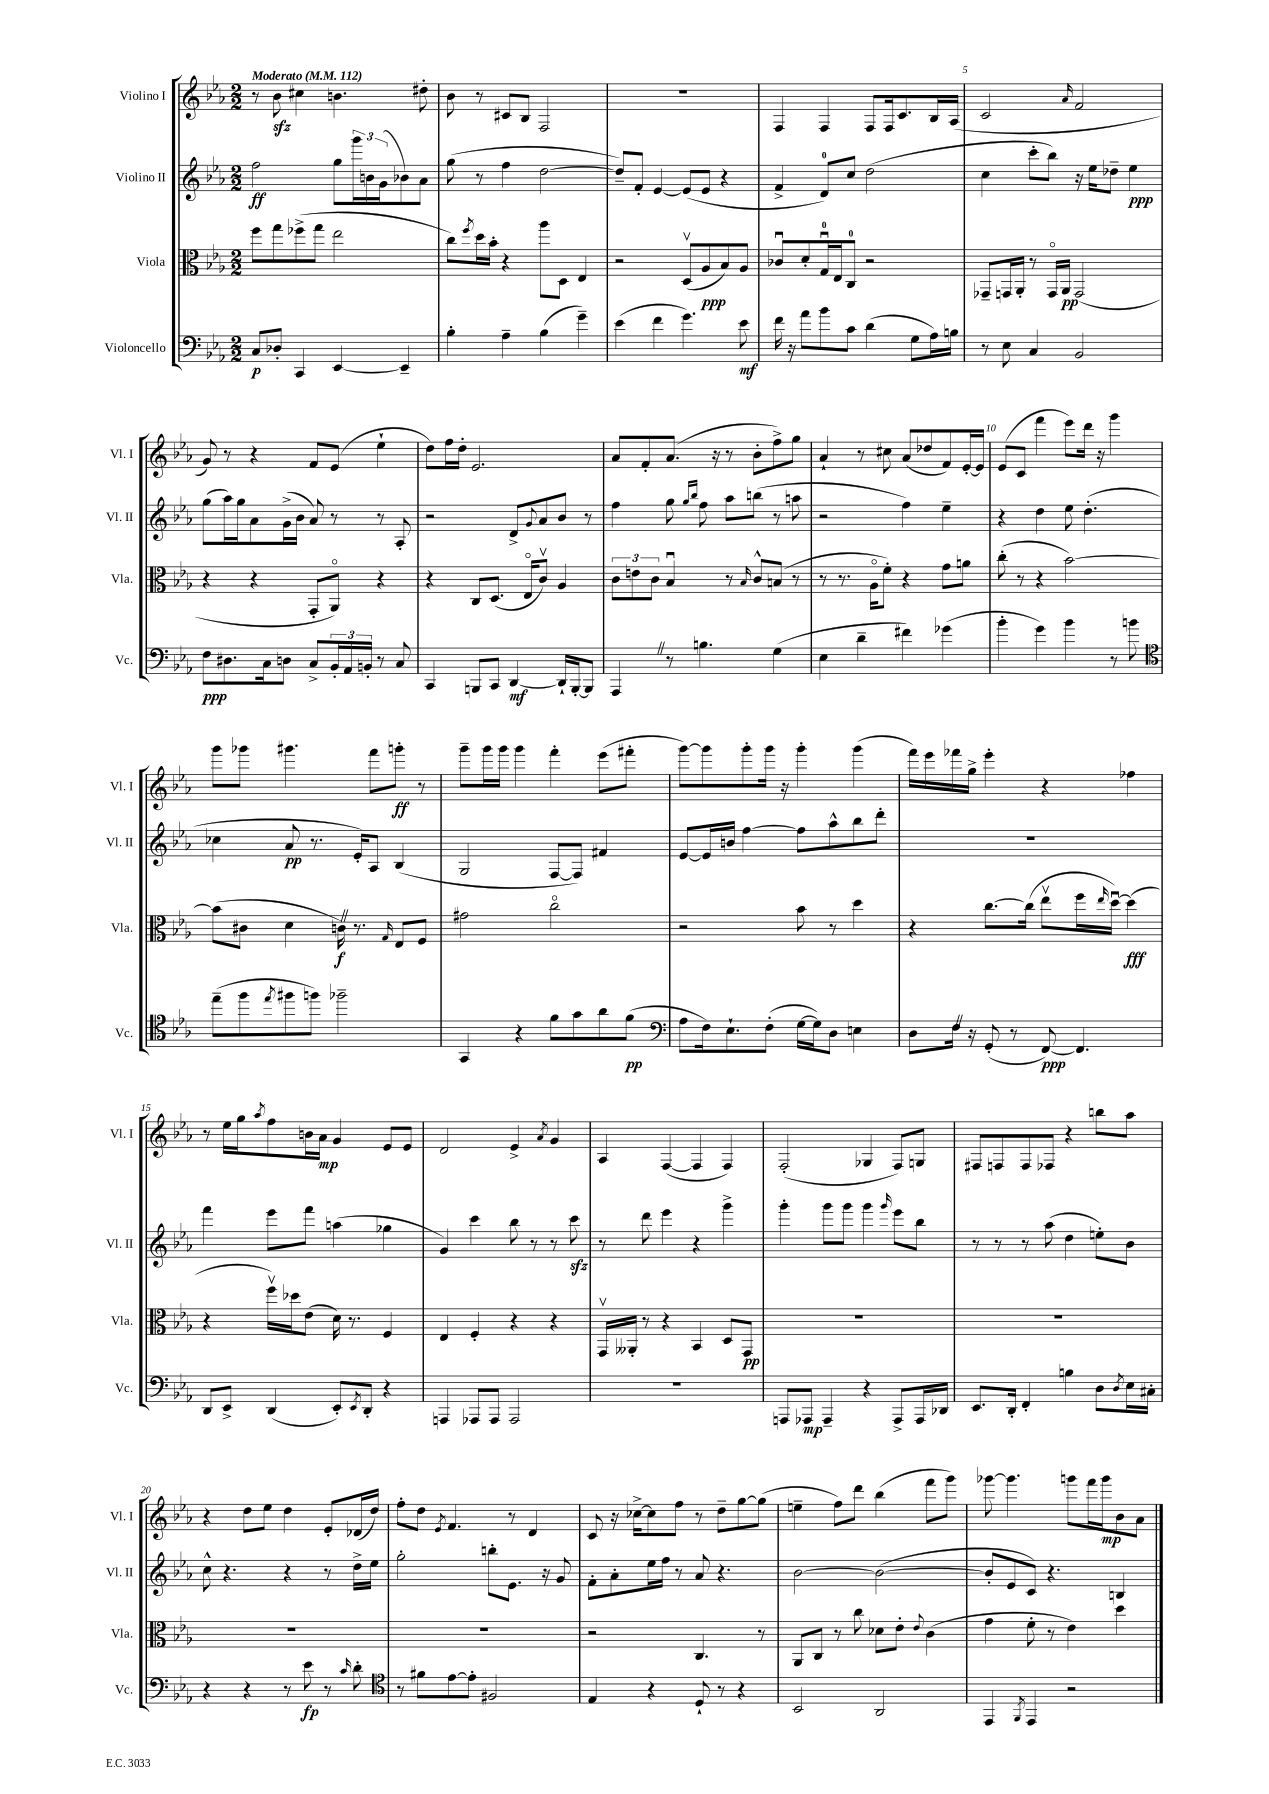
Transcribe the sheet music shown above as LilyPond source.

<<
\new StaffGroup <<
\new Staff = "s0" \with { instrumentName = "Violino I" shortInstrumentName = "Vl. I" } {
    \clef treble \key ees \major \numericTimeSignature \time 2/2 \tempo "Moderato" 4 = 112
    r8 bes'8\sfz cis''4 b'4. dis''8-. |
    bes'8 r8 cis'8 bes8 f2 |
    R1 |
    f4 f4 f8 f16 c'8. bes16 aes16( |
    c'2 \grace { aes'16 } f'2 |
    g'8) r8 r4 f'8 ees'8( ees''4-! |
    d''8) f''16 d''16-. ees'2. |
    aes'8 f'8-. aes'8.( r16 r8 bes'8-. f''8->) g''8 |
    aes'4-! r8 cis''8 aes'8( des''8 f'8) ees'16~-. ees'16 |
    ees'8( c'8 f'''4 ees'''8) d'''16 r16 g'''4 |
    g'''8 ges'''8 gis'''4. f'''8 g'''8-.\ff r8 |
    g'''8-- g'''16 g'''16 g'''4 f'''4-. ees'''8( fis'''8-. |
    g'''8~) g'''8 g'''8-. g'''16 r16 g'''4-. g'''4( |
    f'''16) ees'''16 fes'''16 g''16-> ees'''4-. r4 fes''4 |
    r8 ees''16 g''16 \acciaccatura { aes''8 } f''8 b'16 aes'16\mp g'4 ees'8 ees'8 |
    d'2 ees'4-> \acciaccatura { aes'8 } g'4 |
    aes4 f4~( f4 f4) |
    f2-.( ges4 f8) g8 |
    fis8 f8 f8 fes8 r4 b''8 aes''8 |
    r4 d''8 ees''8 d''4 ees'8-. des'16( d''16) |
    f''8-. d''8 \acciaccatura { ees'8 } f'4. r8 d'4 |
    c'8 r16 ces''16~-> ces''8 f''8 r8 d''8-- g''8~ g''8( |
    e''4-- f''8) d'''8 bes''4( f'''8 g'''8) |
    ges'''8~ ges'''4. g'''8 f'''16 g'''16\mp bes'8 aes'8 \bar "|." |
}
\new Staff = "s1" \with { instrumentName = "Violino II" shortInstrumentName = "Vl. II" } {
    \clef treble \key ees \major \numericTimeSignature \time 2/2
    f''2\ff g''8 \tuplet 3/2 { g'''16 b'16 g'16( } bes'8) aes'8 |
    g''8( r8 f''4 d''2~ |
    d''8--) f'8-. ees'4~ ees'8( ees'8 r4 |
    f'4-> d'8-0) c''8 d''2( |
    c''4 c'''8-. bes''8) r16 ees''16 des''8-- ees''4\ppp |
    g''8( aes''16) g''16 aes'8 g'16->( bes'16 aes'8) r8 r8 aes8-. |
    r2 d'8-> \appoggiatura { g'8 } aes'8 bes'8 r8 |
    f''4 g''8 \grace { g''16 bes''16 } f''8 aes''8 b''8( r8 a''8 |
    r2 f''4) ees''4-- |
    r4 d''4 ees''8 d''4.-.( |
    ces''4 aes'8\pp r8. ees'16-.) aes8 bes4( |
    g2 f8~ f8) fis'4 |
    ees'8~ ees'16 b'16 f''4~ f''8 aes''8-^ bes''8 d'''8-. |
    R1 |
    f'''4 ees'''8 f'''8 a''4( ges''4 |
    g'4) c'''4 bes''8 r8 r8 c'''8\sfz |
    r8 d'''8 ees'''4 r4 g'''4-> |
    g'''4-. g'''8 g'''8 g'''4 \grace { g'''16 } ees'''8 bes''8 |
    r8 r8 r8 aes''8( d''4 e''8-.) bes'8 |
    c''8-^ r4. r4 r8 d''16-> ees''16 |
    g''2-. b''8-. ees'8. r16 g'8 |
    f'8-. aes'8-. ees''16 f''16 r8 aes'8 r4. |
    bes'2~ bes'2~( |
    bes'8-. ees'8 c'8) r4. b4 \bar "|." |
}
\new Staff = "s2" \with { instrumentName = "Viola" shortInstrumentName = "Vla." } {
    \clef alto \key ees \major \numericTimeSignature \time 2/2
    f''8 g''8 fes''8->( g''8 ees''2 |
    c''8) \acciaccatura { f''8 } d''16 bes'16-. r4 aes''8 d8 ees4 |
    r2 d8\upbow( aes8\ppp bes8) aes8 |
    ces'8\downbow d'8-. g16-0\downbow ees16 c8-0 r2 |
    ges,8-- g,16 aes,16-. r8 g,16\flageolet aes,16\pp g,2( |
    r4 r4 g,8-. aes,8\flageolet) r4 |
    r4 c8 d8.( ees16\flageolet c'8\upbow) aes4 |
    \tuplet 3/2 { c'8 e'8 c'8 } bes4\downbow r8 \grace { bes16 } c'8-^ b8( r8 |
    r8 r8. aes16\flageolet f'8-.) r4 g'8 a'8 |
    c''8-.( r8 r4 bes'2~) |
    bes'8( cis'8 d'4 c'16\f) \once \override BreathingSign.text = \markup { \musicglyph "scripts.caesura.straight" } \breathe r8. \grace { g16 } ees8 f8 |
    gis'2 c''2\flageolet |
    r2 bes'8 r8 d''4 |
    r4 c''8.~ c''16( ees''8\upbow f''16 \grace { ees''16 } d''16~\downbow) d''4\fff( |
    r4 f''16\upbow) des''16 ees'8( d'16) r8. f4 |
    ees4 f4-. r4 r4 |
    g,16\upbow aeses,16-. r8 r4 bes,4 d8 g,8\pp |
    R1 |
    R1 |
    R1 |
    R1 |
    r2 c4. r8 |
    aes,8 c8 r8 c''8 des'8 ees'8-. \appoggiatura { ees'8 } c'4( |
    g'4 f'8-. r8 ees'4) d''4 \bar "|." |
}
\new Staff = "s3" \with { instrumentName = "Violoncello" shortInstrumentName = "Vc." } {
    \clef bass \key ees \major \numericTimeSignature \time 2/2
    c8\p des8-. c,4 ees,4~ ees,4-- |
    bes4-. aes4-- bes4( g'4--) |
    ees'4( f'4 g'4.) ees'8\mf |
    f'16 r16 aes'8 bes'8 c'8 d'4( g8 aes16) b16 |
    r8 ees8 c4 bes,2 |
    f8\ppp dis8. c16 d8 c8-> \tuplet 3/2 { bes,16-. aes,16 b,16-. } r8 c8 |
    c,4 b,,8 c,8 d,4~\mf d,16-! b,,16~-. b,,8 |
    aes,,4 \once \override BreathingSign.text = \markup { \musicglyph "scripts.caesura.straight" } \breathe r8 b4. g4( |
    ees4 d'4-- fis'4) ges'4( |
    bes'4-. g'4) bes'4 r8 b'8 |
    \clef tenor ees''8--( f''8 \acciaccatura { ees''8 } fis''8 f''8) fes''2-- |
    g,4 r4 f'8 g'8 aes'8 f'8\pp( |
    \clef bass aes8 f16) ees8.-! f8-.( g16~ g16) d8 e4 |
    d8 f16 \once \override BreathingSign.text = \markup { \musicglyph "scripts.caesura.straight" } \breathe r16 g,8-.( r8 f,8~\ppp) f,4. |
    d,8 ees,8-> d,4( ees,8-.) \acciaccatura { ees,8 } d,8-. r4 |
    a,,4 aes,,8 aes,,8 aes,,2 |
    R1 |
    a,,8 aes,,8\mp aes,,4-- r4 aes,,8-> aes,,16 des,16 |
    ees,8. d,16-. f,4-. b4 d8 \acciaccatura { d8 } ees16 cis16-. |
    r4 r4 r8 ees'8\fp r8 \grace { c'16 } d'8-. |
    \clef tenor r8 fis'8 ees'8~ ees'8-. fis2 |
    ees4 r4 d8-! r8 r4 |
    bes,2 aes,2 |
    ees,4 \acciaccatura { f,8 } ees,4 r2 \bar "|." |
}
>>
>>
\layout { \context { \Score \override BarNumber.break-visibility = ##(#f #t #t) barNumberVisibility = #(every-nth-bar-number-visible 5) } }
